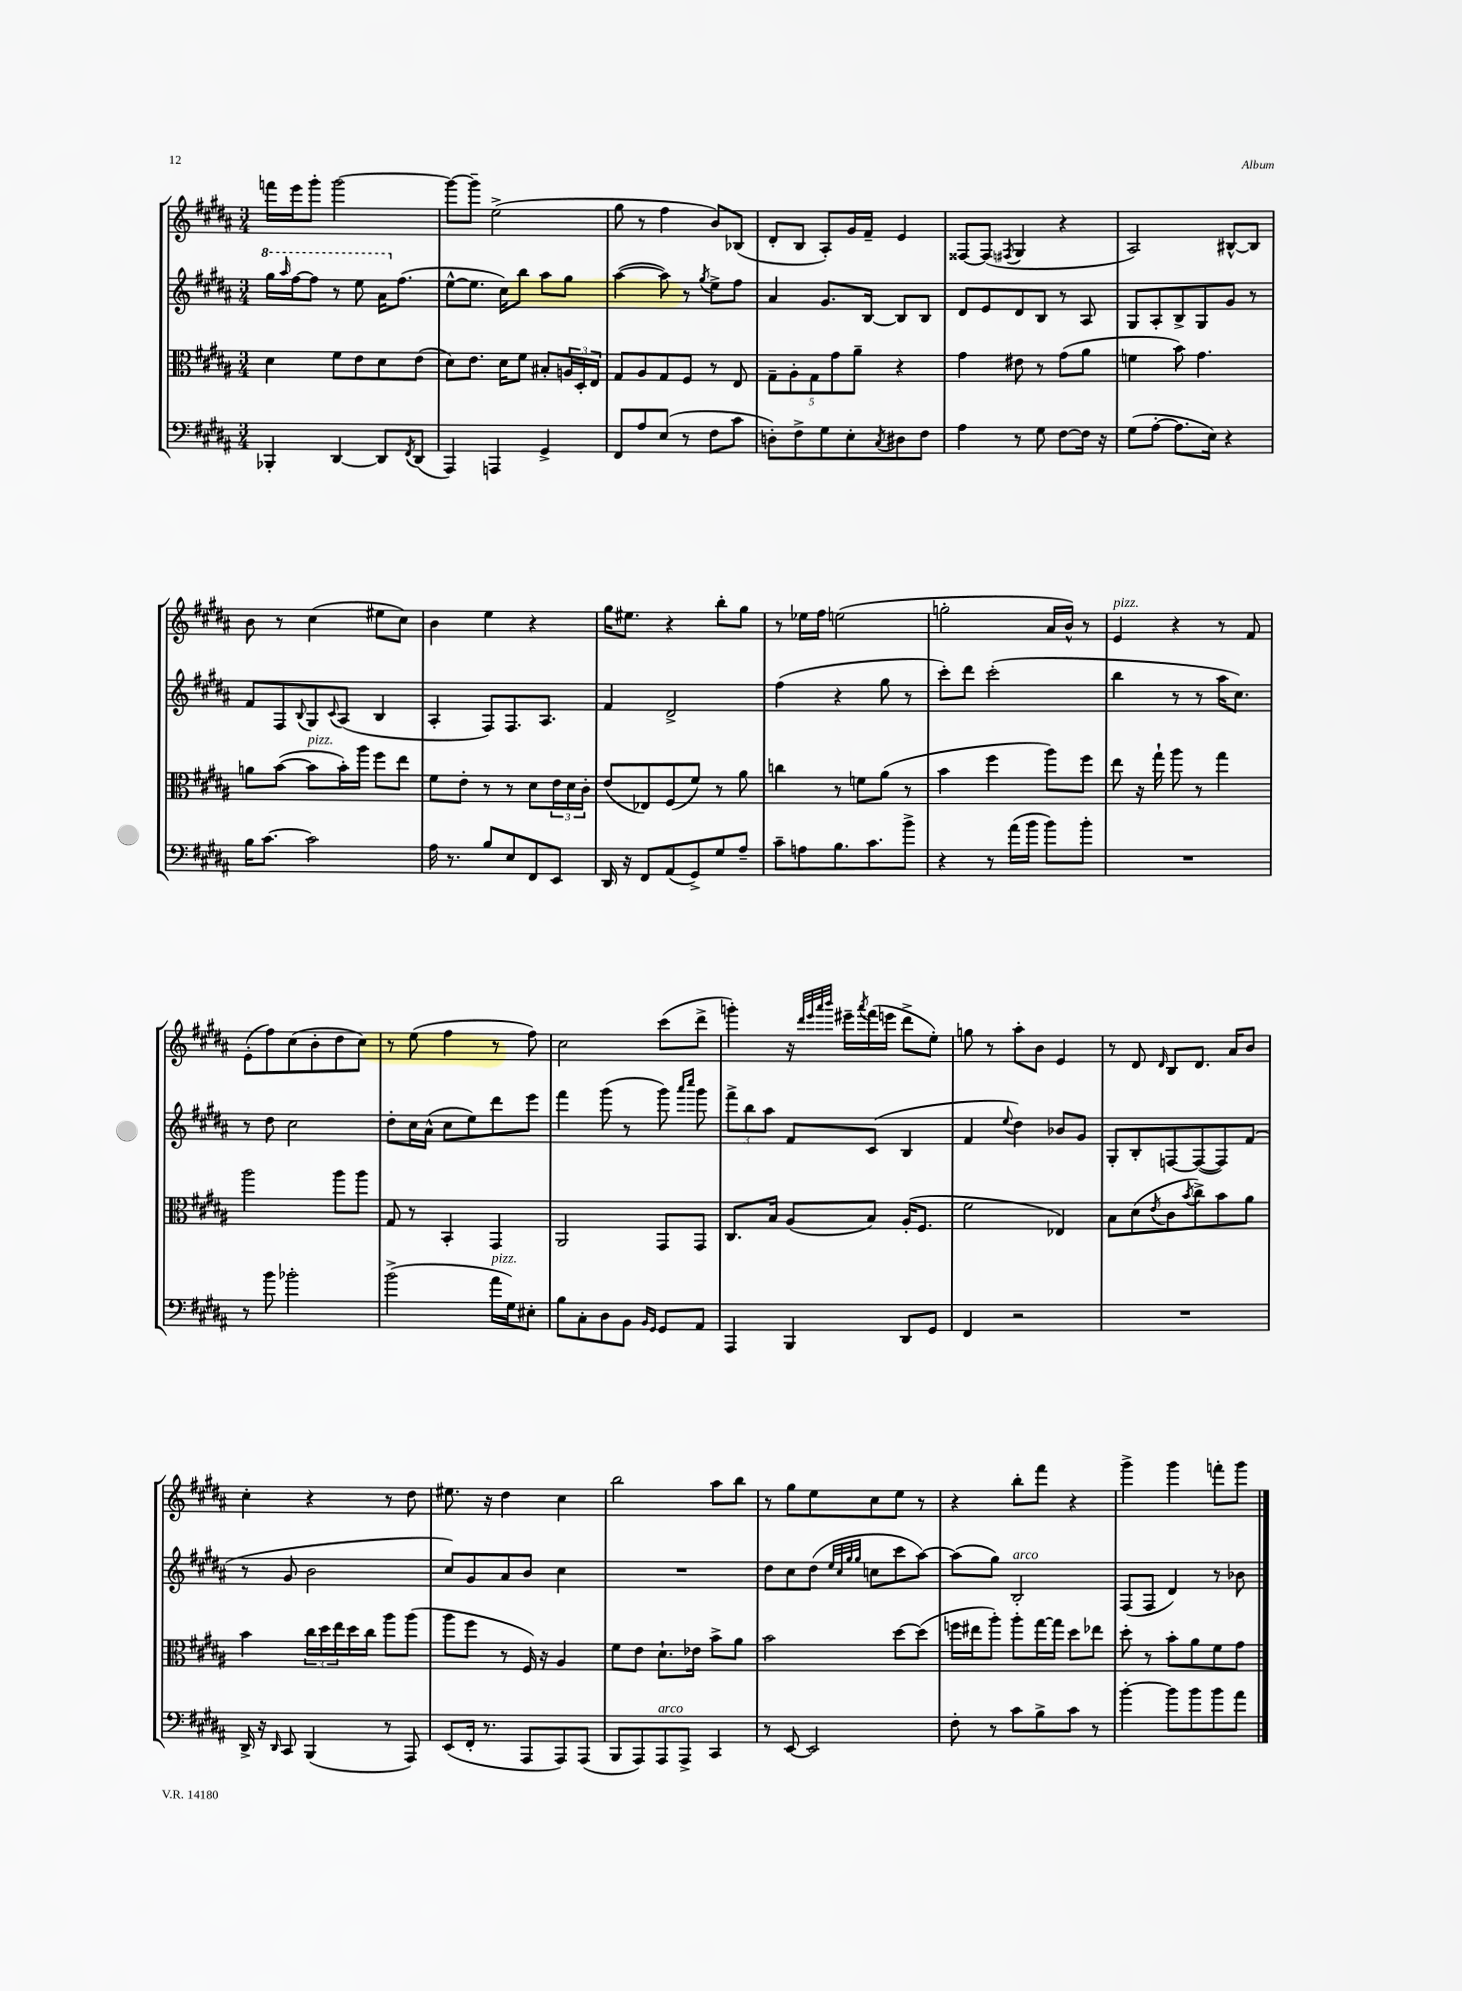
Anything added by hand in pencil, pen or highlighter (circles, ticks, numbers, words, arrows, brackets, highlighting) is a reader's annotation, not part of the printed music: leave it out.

**kern	**kern	**kern	**kern
*staff4	*staff3	*staff2	*staff1
*clefF4	*clefC3	*clefG2	*clefG2
*k[f#c#g#d#a#]	*k[f#c#g#d#a#]	*k[f#c#g#d#a#]	*k[f#c#g#d#a#]
*M3/4	*M3/4	*M3/4	*M3/4
4BBB-'/	4d#\	16ggg#\LL	16fff\LL
.	.	16qqaaa#/	.
.	.	[16fff#\J	16eee\J
.	.	8fff#\]J	8ggg#'\J
[4DD#/	8f#\L	8r	[2ggg#\
.	8e\	8eee\	.
8DD#/]L	8d#\	16aa#\LK	.
.	.	(8.ff#\J	.
8qFF#/	.	.	.
(8DD#/J	(8e\J	.	.
=	=	=	=
4AAA#/)	8d#\L)	[8ee^^\L	8ggg#\_L
.	8.e\J	8.ee\]J	8ggg#~\]J
4AAA/	.	.	(2ee^\
.	16d#\LK	16cc#\LK)	.
.	8f#\J	8bb\J	.
4GG#^/	8B#'/L	8aa#\L	.
.	24A/L	8gg#\J	.
.	24D#'/	.	.
.	24E/JJ	.	.
=	=	=	=
8FF#/L	8G#/L	([4aa#\	8gg#\
8A#/	8A#/	.	8r
(8E/J	8G#/	8aa#\])	4ff#\
8r	8F#/J	8r	.
.	.	8qgg#/	.
8F#\L	8r	8ee^\L	8b/L)
8c#\J	8E/	8ff#\J	(8B-/J
=	=	=	=
8D'\L)	10G#~\L	4a#/	8d#'/L
.	10A#'\	.	.
8F#^\	.	.	8B/J
.	10G#\	.	.
8G#\	.	8.g#/L	8A#'/L)
.	10g#\	.	.
8E'\	.	.	16g#/L
.	10a#~\J	.	.
.	.	[16B/Jk	16f#~/JJ
8qC#/	.	.	.
8D#\	4r	8B/]L	4e/
8F#\J	.	8B/J	.
=	=	=	=
4A#\	4g#\	8d#/L	[8F##/L
.	.	8e/	(8F##/]J
.	.	.	8qF#/
8r	8e#\	8d#/	4G#/
8G#\	8r	8B/J	.
[8F#\L	(8g#\L	8r	4r
16F#\]Jk	8a#\J	8A#/	.
16r	.	.	.
=	=	=	=
(8G#\L	4f\	8G#/L	2A#/)
[8A#'\J	.	8A#'/	.
8.A#\]L	8b\)	8B^/	.
.	4.g#\	8G#/	.
16E\Jk)	.	.	.
4r	.	8g#/J	[8B#^^/L
.	.	8r	8B#/]J
=	=	=	=
16B\LK	8a\L	8f#/L	8b\
[8.c#\J	.	.	.
.	([8b\J	8F#/	8r
.	.	8qqB/	.
2c#\]	8b\]L	8G#/	(4cc#\
.	.	8qqc#/	.
.	16b'\L)	(8A#/J	.
.	16aa#\JJ	.	.
.	8ff#\L	4B/	8ee#\L
.	8ee\J	.	8cc#\J)
=	=	=	=
16A#\	8f#\L	4A#'/	4b\
8.r	.	.	.
.	8e'\J	.	.
8B/L	8r	8F#/L)	4ee\
8E/	8r	8.F#/	.
8FF#/	8d#\L	.	4r
.	.	8.A#/J	.
8EE/J	24e\L	.	.
.	24d#\	.	.
.	24c#'\JJ	.	.
=	=	=	=
16DD#/	(8e/L	4f#/	16gg#\LK
16r	.	.	8.ee#\J
8FF#/L	8E-/)	.	.
(8AA#/	(8F#/	2d#^/	4r
8GG#^/)	8f#/J)	.	.
8G#/	8r	.	8bb'\L
8A#~/J	8a#\	.	8gg#\J
=	=	=	=
8c#~\L	4cc\	(4ff#\	8r
8A\	.	.	16ee-\LL
.	.	.	16ff#\JJ
8.B\	8r	4r	(2ee\
.	8f\L	.	.
8.c#\	.	.	.
.	(8a#\J	8gg#\	.
8b^\J	8r	8r	.
=	=	=	=
4r	4b\	8ccc#'\L)	2gg'\
.	.	8ddd#\J	.
8r	4ff#\	(2ccc#'\	.
(16a#\LL	.	.	.
16b\JJ	.	.	.
8b\L)	8aa#\L)	.	16a#/LL
.	.	.	16b^^/JJ)
8b'\J	8ff#\J	.	8r
=	=	=	=
2.r	8ee\	4bb\	4e/
.	16r	.	.
.	16gg#`\	.	.
.	8aa#\	8r	4r
.	8r	8r	.
.	4gg#\	16aa#\LK	8r
.	.	8.cc#\J)	.
.	.	.	8f#/
=	=	=	=
8r	2aa#\	8r	(8e'\L
8b\	.	8dd#\	8ff#\)
2b-'\	.	2cc#\	(8cc#\
.	.	.	8b'\
.	8aa#\L	.	8dd#\
.	8aa#\J	.	8cc#\J)
=	=	=	=
(2b^\	8G#/	8dd#'\L	8r
.	8r	16cc#\L	(8ee\
.	.	(16a#^^\JJ	.
.	4BB'/	8cc#\L	4ff#\
.	.	8ee\)	.
16a#\LL	4GG#/	8ddd#\	8r
16G#\J)	.	.	.
8E#'\J	.	8eee\J	8ff#\)
=	=	=	=
8B\L	2AA#/	4fff#\	2cc#\
8C#'\	.	.	.
8D#\	.	(8ggg#\	.
8BB\J	.	8r	.
16qqBB/LL	.	.	.
16qqGG#/JJ	.	.	.
8GG#/L	8GG#/L	8ggg#\)	(8ccc#\L
.	.	16qqaaa#/LL	.
.	.	16qqcccc#/JJ	.
8AA#/J	8GG#/J	8ggg#\	8ddd#^\J
=	=	=	=
4AAA#/	8.C#/L	12fff#^\L	4ggg'\)
.	.	12bb\	.
.	.	12aa#\J	.
.	16B/Jk	.	.
4BBB/	(8A#/L	8f#/L	16r
.	.	.	32qqddd#/LLL
.	.	.	32qqeee/
.	.	.	32qqaaa#/
.	.	.	32qqbbb/JJJ
.	.	.	16eee#~\LL
.	.	.	8qaaa#/
.	8B/J)	(8c#/J	(16fff#\
.	.	.	16eee\JJ
8DD#/L	(16A#'/LK	4B/	8ddd#^\L
.	8.F#/J	.	.
8GG#/J	.	.	8ee'\J)
=	=	=	=
4FF#/	2f#\	4f#/	8gg\
.	.	.	8r
.	.	8qqee/	.
2r	.	4dd#\)	8aa#'\L
.	.	.	8b\J
.	4E-/)	8b-/L	4e/
.	.	8g#/J	.
=	=	=	=
2.r	8B\L	8G#'/L	8r
.	(8d#\	8B'/	8d#/
.	8qe/	.	16qqd#/
.	8c#\	[8F/	8B/L
.	8qb/	.	.
.	8cc#^\)	(8F/_	8.d#/J
.	8b\	8F/])	.
.	.	.	16a#/LK
.	8a#\J	(8f#/J	8b/J
=	=	=	=
16DD#^/	4b\	8r	4cc#'\
16r	.	.	.
16qqDD#/	.	.	.
8CC#/	.	8g#/	.
(4BBB/	24cc#\LL	2b\	4r
.	24dd#\	.	.
.	24ee\	.	.
.	16dd#\	.	.
.	16cc#\JJ	.	.
8r	8aa#\L	.	8r
8AAA#/)	(8aa#\J	.	8dd#\
=	=	=	=
(8EE/L	8aa#\L	8cc#/L)	8.ee#\
16FF#'/Jk	8ff#\J	8g#/	.
8.r	.	.	16r
.	8r	8a#/	4dd#\
8AAA#/L	16F#/)	8b/J	.
.	16r	.	.
8AAA#/)	4A#/	4cc#\	4cc#\
(8AAA#/J	.	.	.
=	=	=	=
8BBB/L	8f#\L	2.r	2bb\
8AAA#/)	8e\J	.	.
8AAA#/	8.d#`\L	.	.
8AAA#^/J	.	.	.
.	16e-\Jk	.	.
4CC#/	8b^\L	.	8aa#\L
.	8a#\J	.	8bb\J
=	=	=	=
8r	2b\	8dd#\L	8r
[8EE/	.	8cc#\	8gg#\L
2EE/]	.	(8dd#\J	8ee\
.	.	32qqee/LLL	.
.	.	32qqcc#/	.
.	.	32qqgg#/	.
.	.	32qqgg#/JJJ	.
.	.	8cc\L	8cc#\
.	[8dd#\L	8ccc#\	8ee\J
.	(8dd#\]J	[8aa#\J)	8r
=	=	=	=
8F#'\	16ff\LL	(8aa#\]L	4r
.	16ee#\J	.	.
8r	8aa#'\J)	8gg#\J)	.
8c#\L	8aa#'\L	2B'/	8bb'\L
8B^\	[16gg#\L	.	8fff#\J
.	16gg#\]JJ	.	.
8c#\J	8dd#\L	.	4r
8r	8ee-\J	.	.
=	=	=	=
[4b'\	8dd#'\	(8F#/L	4ggg#^\
.	8r	8F#/J	.
8b\]L	8b'\L	4d#/)	4ggg#\
8b\	8a#\	.	.
8b\	8f#\	8r	8fff'\L
8a#\J	8g#\J	8b-\	8ggg#\J
==	==	==	==
*-	*-	*-	*-
